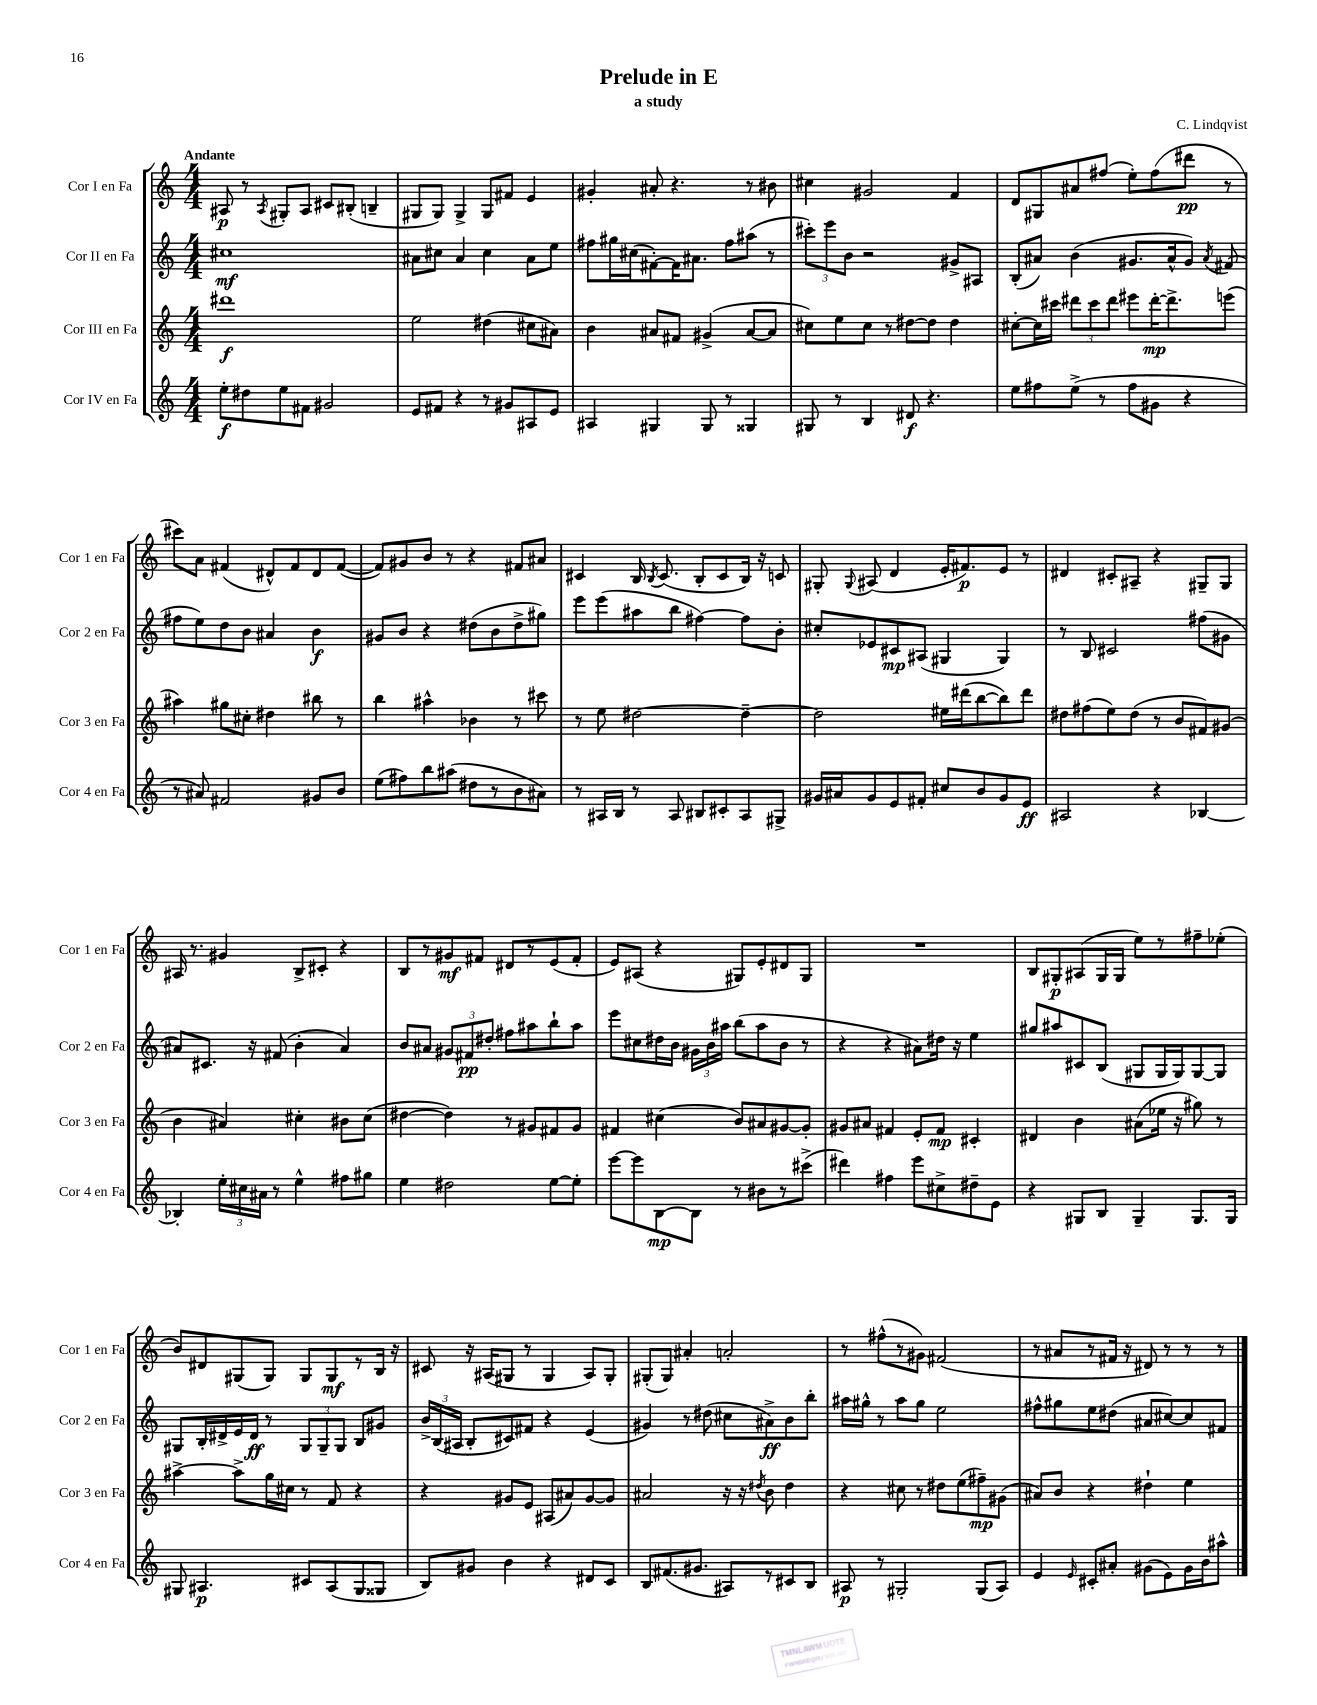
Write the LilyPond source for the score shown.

\header { title = "Prelude in E" composer = "C. Lindqvist" subtitle = "a study" }
<<
\new StaffGroup <<
\new Staff = "s0" \with { instrumentName = "Cor I en Fa" shortInstrumentName = "Cor 1 en Fa" } {
    \clef treble \key c \major \numericTimeSignature \time 4/4 \tempo "Andante"
    \autoBeamOff ais8\p r8 \acciaccatura { ais8 } gis8[-. ais8] cis'8[ bis8]-.( b4-- |
    gis8[ gis8]) gis4-> gis8[ fis'8] e'4 |
    gis'4-. ais'8-. r4. r8 bis'8 |
    cis''4 gis'2 f'4 |
    d'8[ gis8 ais'8 fis''8]( e''8[-.) fis''8( dis'''8]\pp r8 |
    cis'''8[) a'8] fis'4( dis'8[-^) fis'8 dis'8 fis'8]~( |
    fis'8[) gis'8 b'8] r8 r4 fis'8[ ais'8] |
    cis'4 b16 \acciaccatura { b8 } cis'8.( b8[-. cis'8 b16]) r16 c'8 |
    gis8-. \appoggiatura { gis8 } ais8( d'4 e'16[-. fis'8.\p) e'8] r8 |
    dis'4 cis'8[-. ais8]-- r4 gis8[-- gis8] |
    ais16 r8. gis'4 b8[-> cis'8]-. r4 |
    b8[ r8 gis'8\mf fis'8] dis'8[ r8 e'8( fis'8]-. |
    e'8[) ais8]( r4 gis8[) e'8-. dis'8 gis8] |
    R1 |
    b8[ gis8-.\p ais8( gis16 gis16] e''8[) r8 fis''8-- ees''8]-.( |
    b'8[) dis'8 gis8( gis8]) gis8[ gis8\mf r8 b16] r16 |
    cis'8 r16 ais16[( gis8] r8 gis4 ais8[) gis8]-. |
    gis8[-.( gis8]) ais'4-. a'2-. |
    r8 fis''8[-^( r8 gis'8]) fis'2( |
    r8 ais'8[ r8 fis'16] r16 dis'8) r8 r8 r8 \bar "|." |
}
\new Staff = "s1" \with { instrumentName = "Cor II en Fa" shortInstrumentName = "Cor 2 en Fa" } {
    \clef treble \key c \major \numericTimeSignature \time 4/4
    \autoBeamOff cis''1\mf |
    ais'8[ cis''8] ais'4 cis''4 ais'8[ e''8] |
    fis''8[ gis''16 cis''16( fis'8~-.) fis'16 ais'8.] fis''8[ ais''8]( r8 |
    \tuplet 3/2 { cis'''8[-.) e'''8 b'8] } r2 gis'8[-> ais8] |
    b8[-.( ais'8]) b'4( gis'8.[ ais'16-^ gis'8]) \acciaccatura { ais'8 } fis'8( |
    fis''8[ e''8) d''8 b'8] ais'4 b'4\f |
    gis'8[ b'8] r4 dis''8[( b'8 dis''8-> gis''8]) |
    e'''8[ e'''8( ais''8 b''8] fis''4~) fis''8[ b'8]-. |
    cis''8[-. ees'8 cis'8\mp ais8]( gis4 gis4) |
    r8 b8 cis'2 fis''8[( gis'8] |
    ais'8[) cis'8.] r16 fis'8( b'4-. ais'4) |
    b'8[ ais'8] \tuplet 3/2 { gis'8[ fis'8\pp dis''8]-. } fis''8[ ais''8 b''8-! ais''8] |
    e'''8[ cis''8 dis''16 b'16] \tuplet 3/2 { gis'16[ b'16 ais''16] } b''8[( ais''8 b'8] r8 |
    r4 r4 ais'8[) dis''16] r16 e''4 |
    gis''8[ ais''8 cis'8 b8]( gis8[ gis16 gis16) gis8~ gis8] |
    gis8[ b16-. dis'16-> e'16 dis'16]\ff r8 \tuplet 3/2 { gis8[ gis8-- gis8] } b8[ gis'8] |
    \tuplet 3/2 { b'16[-> b16( ais16] } b8[-. cis'8) fis'8] r4 e'4( |
    gis'4) r8 dis''8( cis''8[ ais'8->\ff) b'8 b''8]-. |
    ais''16[ gis''16]-^ r8 ais''8[ gis''8] e''2 |
    fis''8[-^ gis''8 e''8 dis''8]( ais'8[ cis''8~) cis''8 fis'8] \bar "|." |
}
\new Staff = "s2" \with { instrumentName = "Cor III en Fa" shortInstrumentName = "Cor 3 en Fa" } {
    \clef treble \key c \major \numericTimeSignature \time 4/4
    \autoBeamOff dis'''1\f |
    e''2 dis''4( cis''8[ ais'8]) |
    b'4 ais'8[ fis'8] gis'4->( ais'8[~ ais'8] |
    cis''8[) e''8 cis''8] r8 dis''8[~ dis''8] dis''4 |
    cis''8[~-. cis''16 cis'''16] \tuplet 3/2 { dis'''8[ cis'''8 dis'''8] } eis'''8[ dis'''16~-.\mp dis'''8.-> e'''8]( |
    ais''4) gis''8[ cis''8]-. dis''4 bis''8 r8 |
    b''4 ais''4-^ bes'4 r8 cis'''8 |
    r8 e''8 dis''2~ dis''4~-- |
    dis''2 eis''16[ dis'''16( b''8~ b''8) dis'''8] |
    dis''8[ fis''8( e''8) dis''8]( r8 b'8[ fis'8) gis'8]( |
    b'4 ais'4) cis''4-. bis'8[ cis''8]( |
    dis''4~ dis''4) r8 gis'8[ fis'8 gis'8] |
    fis'4 cis''4( b'8[) ais'8 gis'8~ gis'8]-. |
    gis'8[ ais'8] fis'4 e'8[-. fis'8]\mp cis'4-. |
    dis'4 b'4 ais'8[( ees''16] r16 gis''8) r8 |
    ais''4~-> ais''8[-> g''16 cis''16] r8 f'8 r4 |
    r4 gis'8[ e'8] ais8[( ais'8) gis'8~ gis'8] |
    ais'2 r16 r16 \acciaccatura { dis''8 } b'8 dis''4 |
    r4 cis''8 r8 dis''8[ e''8( fis''8--\mp) gis'8]( |
    ais'8[) b'8] r4 dis''4-! e''4 \bar "|." |
}
\new Staff = "s3" \with { instrumentName = "Cor IV en Fa" shortInstrumentName = "Cor 4 en Fa" } {
    \clef treble \key c \major \numericTimeSignature \time 4/4
    \autoBeamOff e''8[-.\f dis''8 e''8 fis'8] gis'2 |
    e'8[ fis'8] r4 r8 gis'8[ ais8 e'8] |
    ais4 gis4 gis8 r8 gisis4 |
    gis8 r8 b4 dis'8\f r4. |
    e''8[ fis''8 e''8]->( r8 fis''8[ gis'8] r4 |
    r8 ais'8) fis'2 gis'8[ b'8] |
    e''8[( fis''8) b''8 ais''8]( dis''8[ r8 b'8 ais'8]) |
    r8 ais16[ b16] r8 ais8 bis8[ cis'8-. ais8 gis8]-> |
    gis'16[ ais'16 gis'8 e'8 fis'8]-. cis''8[ b'8 gis'8 e'8]\ff |
    ais2 r4 bes4~ |
    bes4-. \tuplet 3/2 { e''16[-. cis''16 ais'16] } r8 e''4-^ fis''8[ gis''8] |
    e''4 dis''2 e''8[~ e''8]-. |
    e'''8[~ e'''8 b8~\mp b8] r8 bis'8[ r8 cis'''8]->( |
    dis'''4) fis''4 e'''8[ cis''8-> dis''8-- e'8] |
    r4 gis8[ b8] gis4-- gis8.[ gis16] |
    gis8 ais4.\p cis'8[ ais8( gis8 gisis8] |
    b8[) gis'8] b'4 r4 dis'8[ c'8] |
    b8[ fis'8.( gis'8.] ais8[) r8 cis'8 b8] |
    ais8\p r8 gis2-. gis8[( ais8]) |
    e'4 \grace { e'16 } cis'8[-. ais'8]-. gis'8[( e'8) gis'16 b'16 ais''8]-^ \bar "|." |
}
>>
>>
\layout { \context { \Score \remove "Bar_number_engraver" } }
